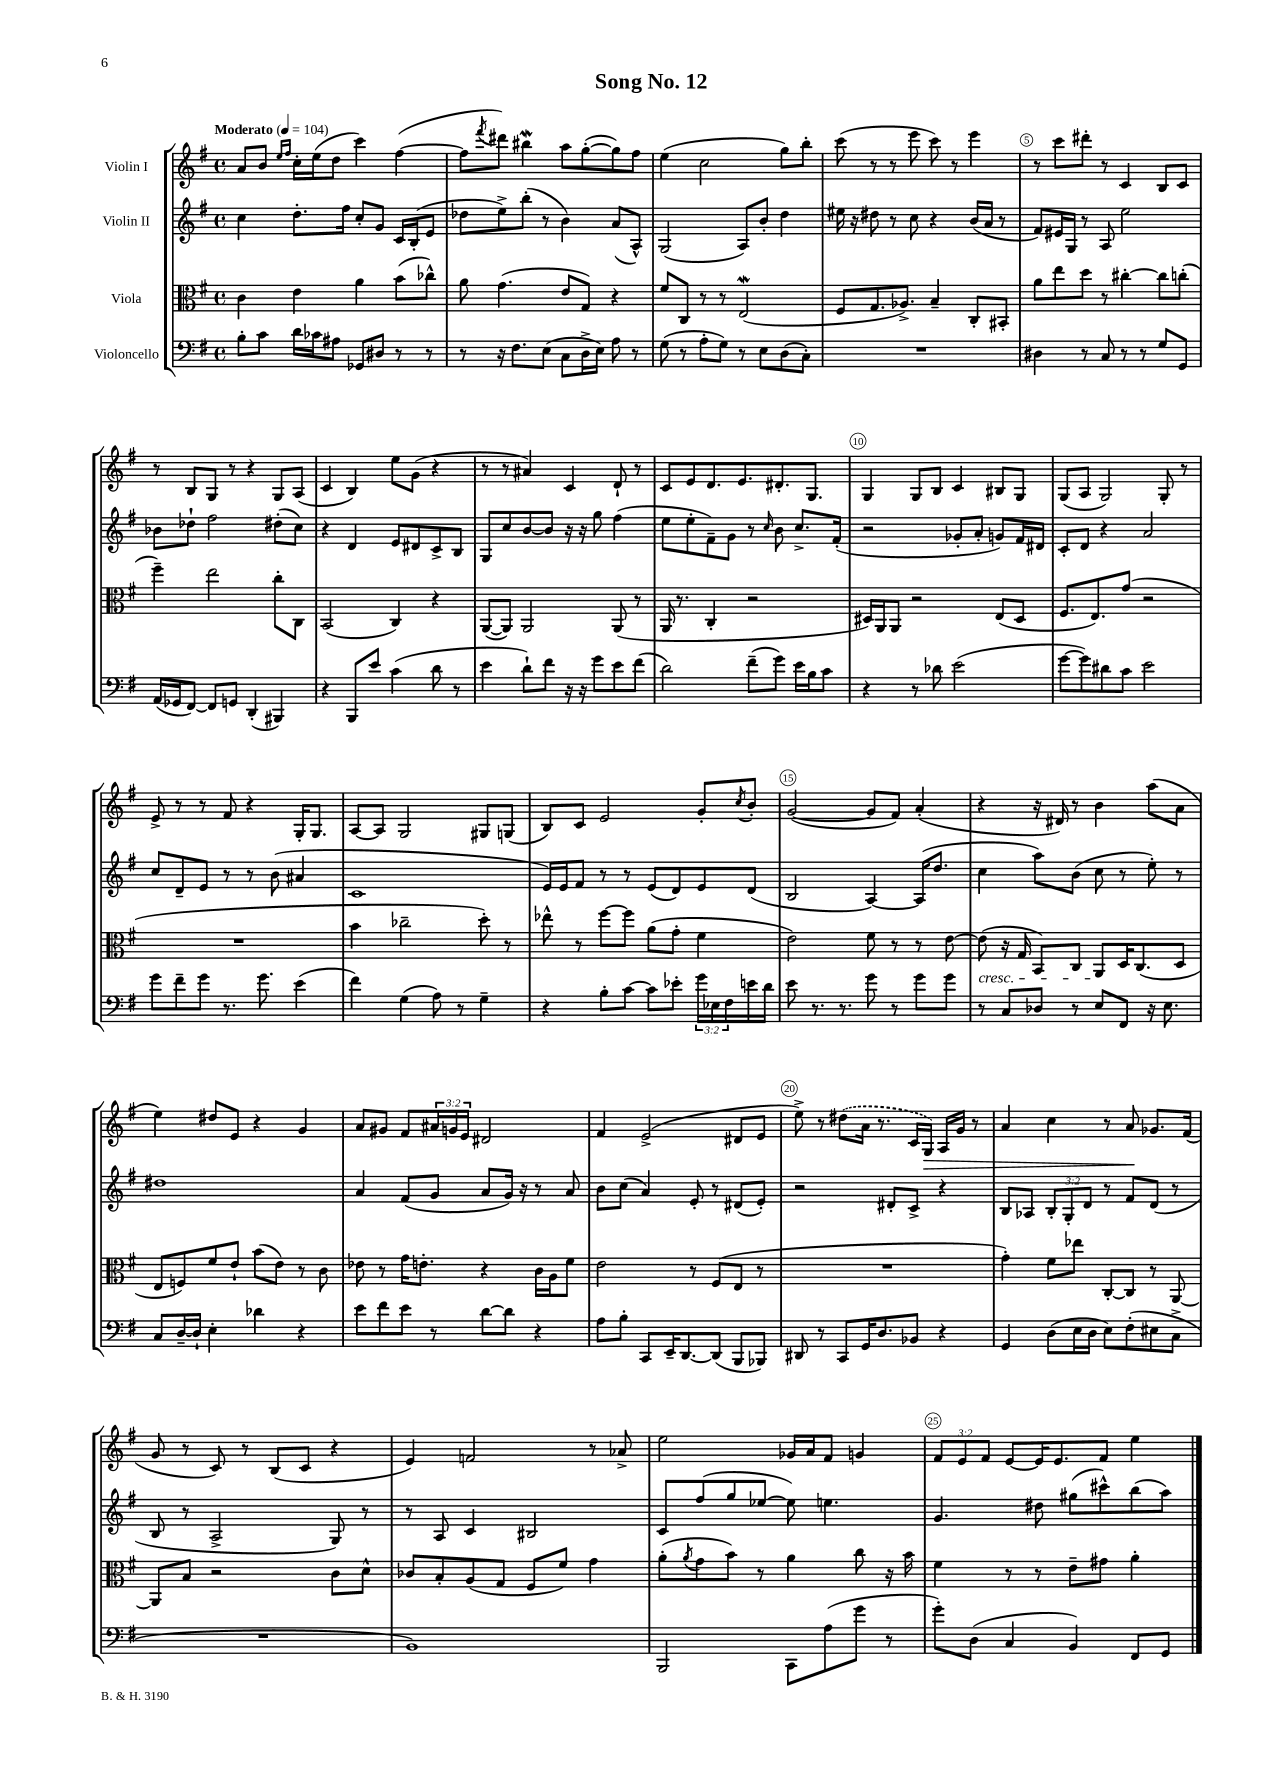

**kern	**kern	**kern	**kern
*staff4	*staff3	*staff2	*staff1
*clefF4	*clefC3	*clefG2	*clefG2
*k[f#]	*k[f#]	*k[f#]	*k[f#]
*M4/4	*M4/4	*M4/4	*M4/4
*met(c)	*met(c)	*met(c)	*met(c)
*MM104	*MM104	*MM104	*MM104
8B'\L	4c\	4cc\	8a/L
8c\J	.	.	8b/J
.	.	.	16qqee/LL
.	.	.	16qqff#/JJ
16d\LL	4e\	8.dd'\L	16cc'\LL
16c-\J	.	.	(16ee\J
8A#\J	.	.	8dd\J
.	.	16ff#\Jk	.
8GG-/L	4a\	8cc'/L	4ccc\)
8D#/J	.	8g/J	.
8r	(8b\L	16c/LL	([4ff#\
.	.	(16B'/J	.
8r	8cc-^^\J)	8e/J	.
=	=	=	=
8r	8a\	8dd-\L	8ff#\]L
.	.	.	8qfff#/
16r	(4.g\	8ee^\)	8ddd#\J)
8.F#\L	.	.	.
.	.	(8bb'\J	4bb#\
(8E\J	.	8r	.
8C\L	8e/L	4b\)	8aa\L
16D^\L	8G/J)	.	([8gg'\
16E\JJ)	.	.	.
8A\	4r	(8a/L	8gg\])
8r	.	8A^^/J)	8ff#\J
=	=	=	=
(8G\	8f#/L	(2G/	(4ee\
8r	8C/J	.	.
8A'\L	8r	.	2cc\
8G\J)	8r	.	.
8r	(2E/	8A/L)	.
8E\L	.	8b'/J	.
(8D\	.	4dd\	8gg\L)
8C'\J)	.	.	8bb'\J
=	=	=	=
1r	8F#/L	16ee#\	(8ccc\
.	.	16r	.
.	8.G/	8dd#\	8r
.	.	8r	8r
.	8.A-^/J)	.	.
.	.	8cc\	8eee\
.	4B~/	4r	8ccc\)
.	.	.	8r
.	8C'/L	(16b/LL	4eee\
.	.	16a/JJ	.
.	8BB#'/J	8r	.
=	=	=	=
4D#\	8a\L	8f#/L)	8r
.	8ee\	16e#/L	8ccc\L
.	.	16G/JJ	.
8r	8dd\J	8r	8ddd#'\J
8C/	8r	8A/	8r
8r	[4cc#'\	2ee\	4c/
8r	.	.	.
8G/L	8cc#\]L	.	8B/L
8GG/J	(8cc'\J	.	8c/J
=	=	=	=
(16AA/LL	4ff#~\)	8b-\L	8r
16GG-/J	.	.	.
[8FF#/J)	.	8dd-`\J	8B/L
8FF#/]L	2ee\	2ff#\	8G/J
8GG/J	.	.	8r
(4DD'/	.	.	4r
4BBB#/)	8cc'\L	(8dd#'\L	8G/L
.	8C\J	8cc\J)	(8A/J
=	=	=	=
4r	(2BB/	4r	4c/
8BBB/L	.	4d/	4B/)
8e/J	.	.	.
(4c\	4C/)	8e/L	8ee\L
.	.	8d#/	(8g\J
8d\	4r	8c^/	4r
8r	.	8B/J	.
=	=	=	=
4e\	([8AA/L	8G/L	8r
.	8AA/]J)	8cc/	8r
8d`\L)	2AA/	[8b/	4a#/)
8f#\J	.	8b/]J	.
16r	.	16r	4c/
16r	.	16r	.
8g\L	.	8gg\	.
8e\	(8AA/	(4ff#\	8d`/
(8f#\J	8r	.	8r
=	=	=	=
2d\)	16AA/	8ee\L	8c/L
.	8.r	.	.
.	.	8ee'\	8e/
.	4C'/	8f#~\)	8.d/
.	.	8g\J	.
.	.	.	8.e/
(8f#~\L	2r	8r	.
.	.	16qqcc/	.
8g\J)	.	8b\	8.d#'/
16e\LL	.	8.cc^/L	.
16B\J	.	.	8.G/J
8c\J	.	.	.
.	.	(16f#'/Jk	.
=	=	=	=
4r	16D#/LL)	2r	4G/
.	16AA/J	.	.
.	8AA/J	.	.
8r	2r	.	8G/L
8d-\	.	.	8B/J
(2e\	.	8g-'/L	4c/
.	.	8a'/J	.
.	(8E/L	8g/L)	8B#/L
.	8D#/J	16f#/L	8G/J
.	.	16d#/JJ	.
=	=	=	=
[8g\L	8.F#/L	8c'/L	(8G/L
8g\])	.	8d/J	8A/J
.	8.E/)	.	.
8d#\	.	4r	2G/)
8c\J	(8g/J	.	.
2e\	2r	2a/	.
.	.	.	8G'/
.	.	.	8r
=	=	=	=
8g\L	1r	8cc/L	8e^/
8f#~\	.	8d~/	8r
8g\J	.	8e/J	8r
8.r	.	8r	8f#/
.	.	8r	4r
8.g\	.	.	.
.	.	(8b\	.
(4e\	.	4a#/	16G'/LK
.	.	.	8.G/J
=	=	=	=
4f#\)	4b\	1c	[8A/L
.	.	.	8A/]J
(4G\	2cc-~\	.	2G/
8A\)	.	.	.
8r	.	.	.
4G~\	8dd'\)	.	8G#/L
.	8r	.	(8G/J
=	=	=	=
4r	8ee-^^\	16e/LL)	8B/L)
.	.	16e/J	.
.	8r	8f#/J	8c/J
8B'\L	[8ff#\L	8r	2e/
[8c\J	8ff#\]J	8r	.
8c\]L	(8a\L	(8e/L	.
8e-'\J	8g'\J	8d/)	.
24g\LL	4f#\	8e/	8g'/L
24E-\	.	.	.
24F#\	.	.	.
.	.	.	8qcc/
16e\	.	(8d/J	8b'/J
16d\JJ	.	.	.
=	=	=	=
8e\	2e\)	2B/	([2g/
8.r	.	.	.
8.r	.	.	.
8g\	8f#\	[4A/)	8g/]L
8r	8r	.	8f#/J)
8g\L	8r	(16A/]LK	(4a'/
.	.	8.dd/J	.
8g\J	[8e\	.	.
=	=	=	=
8r	(8e\]	4cc\	4r
8C/L	16r	.	.
.	16G/	.	.
8D-/J	8BB/L)	8aa\L)	16r
.	.	.	16d#/)
8r	8C/J	(8b\J	8r
8E/L	8AA/L	8cc\	4b\
8FF#/J	16D/K	8r	.
.	(8.C/	.	.
16r	.	8ee'\)	(8aa\L
8.E\	.	.	.
.	8D/J	8r	8a\J
=	=	=	=
8C/L	8E/L	1dd#	4ee\)
[16D~/L	8F/)	.	.
16D`/]JJ	.	.	.
4E'\	8f#/	.	8dd#/L
.	8e`/J	.	8e/J
4d-\	(8b\L	.	4r
.	8e\J)	.	.
4r	8r	.	4g/
.	8c\	.	.
=	=	=	=
8e\L	8e-\	4a/	8a/L
8f#\	8r	.	8g#/J
8e\J	16g\LK	(8f#/L	8f#/L
.	8.e'\J	.	.
8r	.	8g/J	24a#/L
.	.	.	24g/
.	.	.	24e/JJ
[8d\L	4r	8a/L	2d#/
8d\]J	.	16g/Jk)	.
.	.	16r	.
4r	16c\LL	8r	.
.	16A\J	.	.
.	8f#\J	8a/	.
=	=	=	=
8A\L	2e\	8b\L	4f#/
8B'\J	.	(8cc\J	.
8CC/L	.	4a/)	(2e^/
16EE~/K	.	.	.
[8.DD/	.	.	.
.	8r	8e'/	.
(8DD/]J	(8F#/L	8r	.
8BBB/L	8E/J	(8d#/L	8d#/L
8BBB-/J)	8r	8e'/J)	8e/J
=	=	=	=
8DD#/	1r	2r	8ee^\)
8r	.	.	8r
8CC/L	.	.	(8dd#\L
16GG/K	.	.	16a\Jk
8.D/	.	.	8.r
.	.	8d#'/L	.
8BB-/J	.	8c^/J	16c/LL
.	.	.	16G/JJ)
4r	.	4r	16A/LL
.	.	.	16g/JJ
.	.	.	8r
=	=	=	=
4GG/	4g'\)	8B/L	4a/
.	.	8A-/J	.
(8D\L	8f#\L	12B'/L	4cc\
.	.	12G'/	.
16E\L	8ee-\J	.	.
.	.	12d/J	.
16D\JJ	.	.	.
8E\L)	[8C'/L	8r	8r
(8F#'\	8C/]J	8f#/L	8a/
8E#\	8r	(8d/J	8.g-/L
8C^\J	[8AA/	8r	.
.	.	.	(16f#/Jk
=	=	=	=
1r	8AA/]L	8B/	8g/
.	8B/J	8r	8r
.	2r	2A^/	8c/)
.	.	.	8r
.	.	.	(8B/L
.	.	.	8c/J
.	8c\L	8G/)	4r
.	8d^^\J	8r	.
=	=	=	=
1BB)	8c-/L	8r	4e/)
.	8B'/	8A/	.
.	(8A/	4c/	2f/
.	8G/J	.	.
.	8F#/L	2B#/	.
.	8f#/J)	.	.
.	4g\	.	8r
.	.	.	8a-^/
=	=	=	=
2BBB/	(8a'\L	8c/L	2ee\
.	8qa/	.	.
.	8g\	(8ff#/	.
.	8b\J)	8gg/	.
.	8r	[8ee-/J	.
8CC\L	4a\	8ee-\])	16g-/LL
.	.	.	16a/J
(8A\	.	4.ee\	8f#/J
8g\J	8cc\	.	4g/
8r	16r	.	.
.	16b\	.	.
=	=	=	=
8g'\L)	4f#\	4.g/	12f#/L
.	.	.	12e/
(8D\J	.	.	.
.	.	.	12f#/J
4C/	8r	.	[8e/L
.	8r	8dd#\	16e/]K
.	.	.	8.e/
4BB/)	8e~\L	(8gg#\L	.
.	8g#\J	8ccc#^^\)	8f#/J
8FF#/L	4a'\	(8bb\	4ee\
8GG/J	.	8aa\J)	.
==	==	==	==
*-	*-	*-	*-
